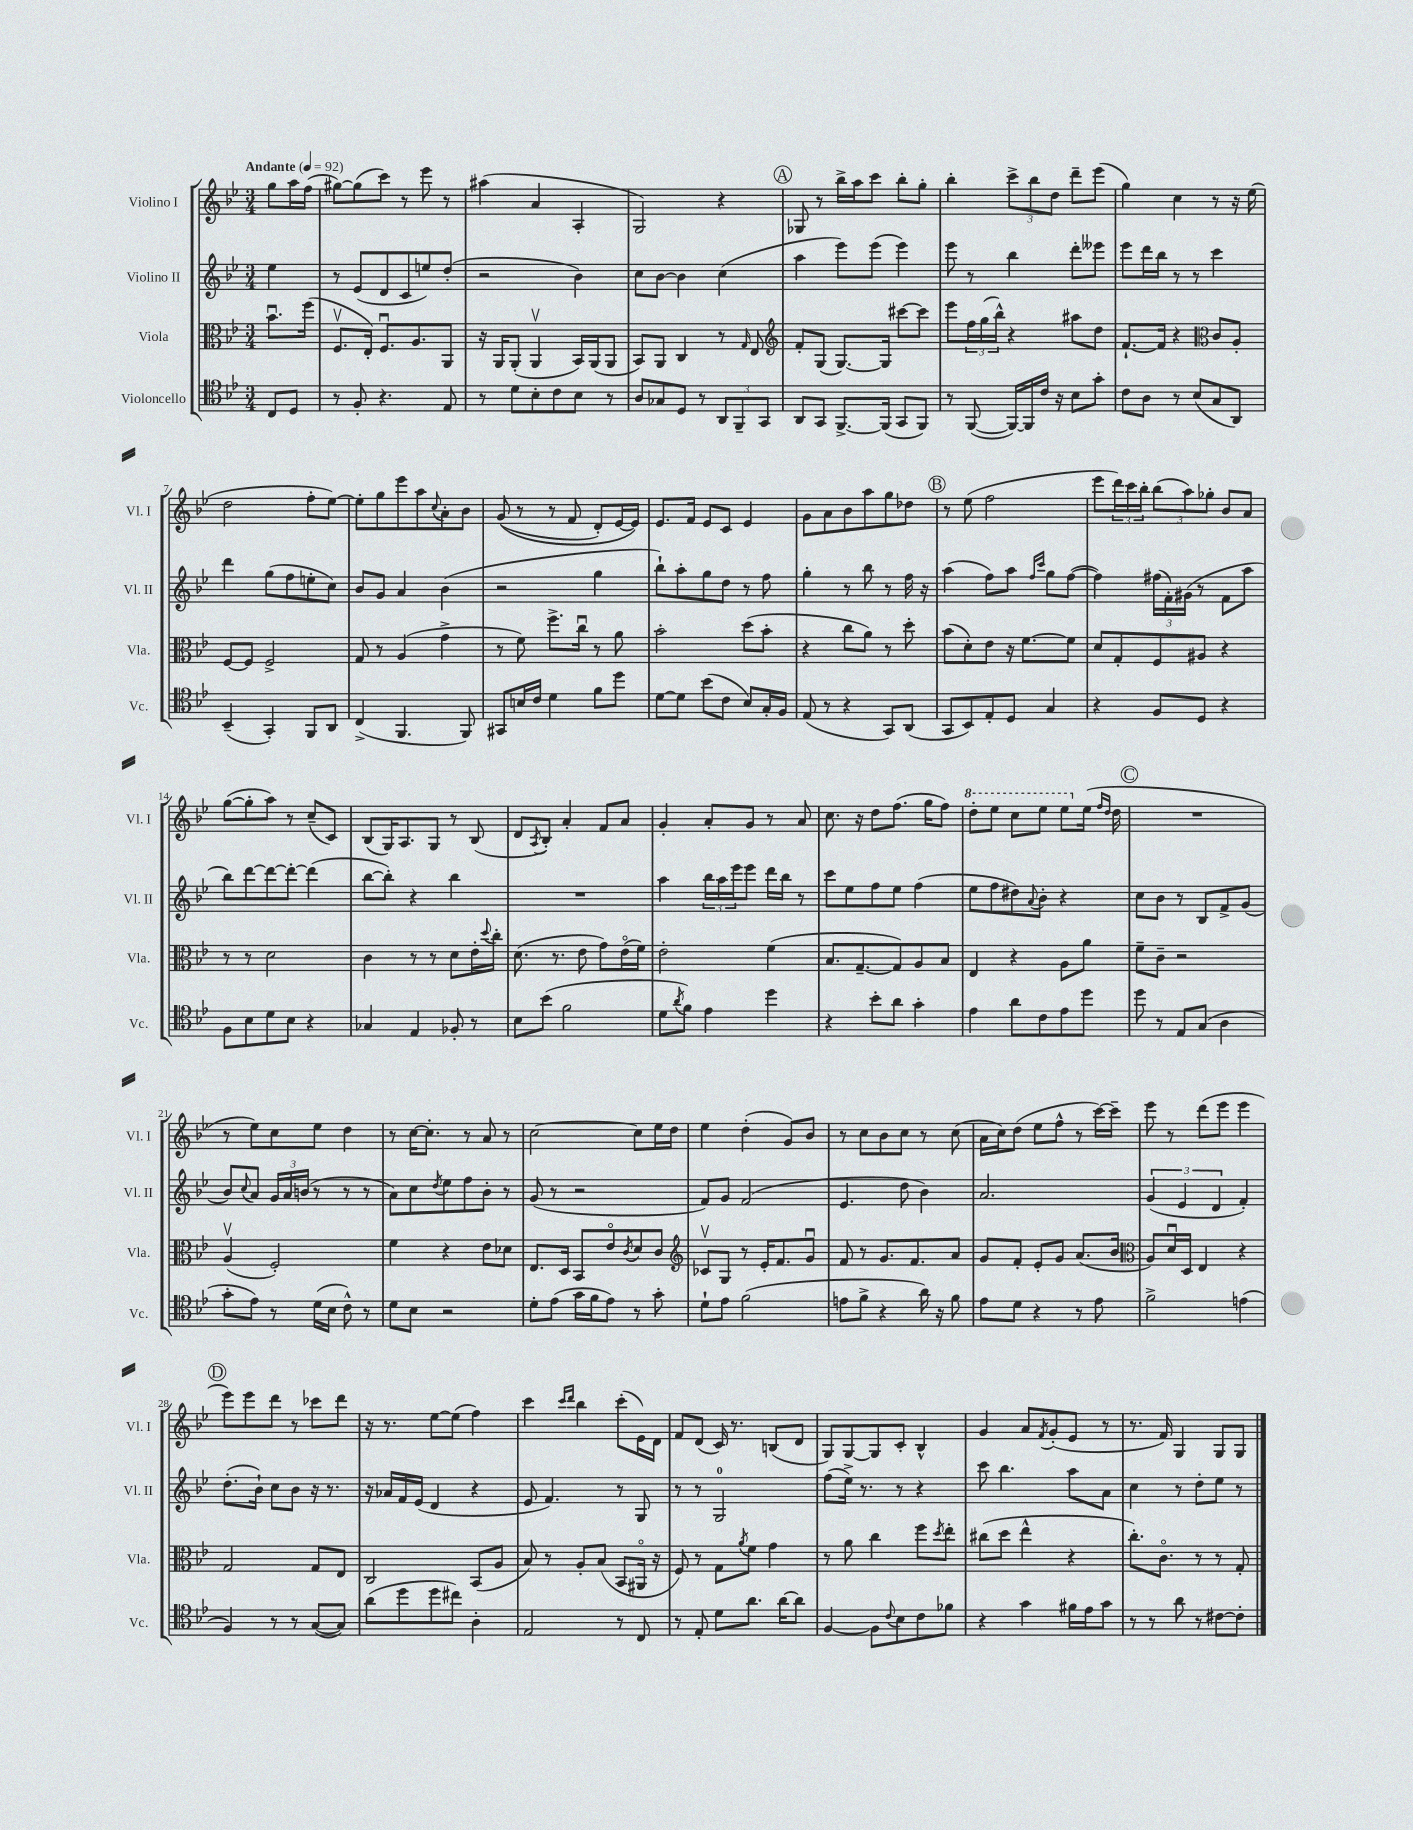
<<
\new StaffGroup <<
\new Staff = "s0" \with { instrumentName = "Violino I" shortInstrumentName = "Vl. I" } {
    \clef treble \key bes \major \numericTimeSignature \time 3/4 \partial 4 \tempo "Andante" 4 = 92
    g''8 a''16 f''16( |
    gis''8~) gis''8( c'''8) r8 ees'''8 r8 |
    ais''4( a'4 a4-. |
    g2) r4 |
    \mark \markup { \circle "A" } ges8 r8 bes''16-> a''16 c'''8 bes''8-. g''8-. |
    bes''4-. \tuplet 3/2 { c'''8-> bes''8 d''8 } d'''8-- ees'''8( |
    g''4) c''4 r8 r16 ees''16( |
    d''2 f''8-. ees''8~) |
    ees''8-. g''8 ees'''8 a''8 \appoggiatura { c''8 } a'8-. bes'8 |
    g'8(\( r8 r8 f'8 d'8-.) ees'16~ ees'16\) |
    ees'8. f'16 ees'8 c'8 ees'4 |
    g'8 a'8 bes'8 a''8 g''8 des''8 |
    \mark \markup { \circle "B" } r8 ees''8( f''2 |
    ees'''8 \tuplet 3/2 { d'''16) c'''16 bes''16-. } \tuplet 3/2 { bes''8( a''8) ges''8-. } bes'8 a'8 |
    g''8~( g''8-. a''8) r8 c''8--( c'8) |
    bes8( g16) a8. g8 r8 bes8( |
    d'8 \acciaccatura { a8 } bes8-.) a'4-. f'8 a'8 |
    g'4-. a'8-. g'8 r8 a'8 |
    c''8. r16 d''8 f''8.( g''16 f''8) |
    \ottava #1 d'''8-. ees'''8 c'''8 ees'''8 ees'''8 \ottava #0 ees''16( \grace { f''16 d''16 } d''16 |
    \mark \markup { \circle "C" } R2. |
    r8 ees''8) c''8 ees''8 d''4 |
    r8 c''16~ c''8.-. r8 a'8 r8 |
    c''2~ c''8 ees''16 d''16 |
    ees''4 d''4-.( g'8) bes'8 |
    r8 c''8 bes'8 c''8 r8 c''8( |
    a'16 c''16) d''8( ees''8 f''8-^ r8 c'''16~) c'''16-- |
    ees'''8 r8 d'''8( ees'''8 ees'''4 |
    \mark \markup { \circle "D" } ees'''8) ees'''8 d'''8 r8 ces'''8 d'''8 |
    r16 r8. ees''8~ ees''8( f''4) |
    c'''4 \grace { c'''16 d'''16 } bes''4 c'''8-.( ees'16) d'16 |
    f'8 d'8( c'16) r8. b8( d'8 |
    g8) g8~ g8 c'8-. bes4-^ |
    g'4 a'8 \acciaccatura { f'8 } g'8-.( ees'8 r8 |
    r8. f'16) g4 g8 g8 \bar "|." |
}
\new Staff = "s1" \with { instrumentName = "Violino II" shortInstrumentName = "Vl. II" } {
    \clef treble \key bes \major \numericTimeSignature \time 3/4 \partial 4
    ees''4 |
    r8 ees'8( d'8 c'8 e''8) d''8-.( |
    r2 bes'4) |
    c''8 bes'8~ bes'4 c''4( |
    \mark \markup { \circle "A" } a''4 ees'''8) ees'''8( ees'''4) |
    ees'''8 r8 bes''4 d'''8-. eeses'''8 |
    ees'''8 d'''16 bes''16 r8 r8 c'''4 |
    d'''4 g''8( f''8 e''8-. c''8) |
    bes'8 g'8 a'4 bes'4( |
    r2 g''4 |
    bes''8-!) a''8-. g''8 d''8 r8 f''8 |
    g''4-. r8 bes''8 r8 f''16 r16 |
    \mark \markup { \circle "B" } a''4( f''8) a''8 \grace { f''16 c'''16 } g''8 f''8~( |
    f''4) \tuplet 3/2 { fis''16( f'16-.) gis'16( } r8 f'8 a''8 |
    bes''8) d'''8~ d'''8~ d'''8~-. d'''4( |
    bes''8~ bes''8-.) r4 bes''4 |
    R2. |
    a''4 \tuplet 3/2 { bes''16 a''16 ees'''16 } ees'''8 d'''16 bes''16 r8 |
    c'''8 ees''8 f''8 ees''8 f''4( |
    ees''8 f''8 dis''8) \appoggiatura { a'8 } bes'8-. r4 |
    \mark \markup { \circle "C" } c''8 bes'8 r8 bes8 f'8-> g'8( |
    bes'8) \appoggiatura { c''8 } a'8 \tuplet 3/2 { g'16 a'16 b'16( } r8 r8 r8 |
    a'8) c''8 \acciaccatura { d''8 } ees''8 f''8 bes'8-. r8 |
    g'8( r8 r2 |
    f'8) g'8 f'2( |
    ees'4. d''8 bes'4) |
    a'2. |
    \tuplet 3/2 { g'4( ees'4 d'4 } f'4-.) |
    \mark \markup { \circle "D" } d''8.-.( bes'16-!) c''8 bes'8 r16 r8. |
    r16 aes'16 f'16 ees'16( d'4 r4 |
    ees'8 f'4.) r8 g8 |
    r8 r8 g2-0 |
    f''8( ees''16->) r8. r8 r4 |
    c'''8 bes''4. a''8 a'8 |
    c''4 r8 d''8-. ees''8 r8 \bar "|." |
}
\new Staff = "s2" \with { instrumentName = "Viola" shortInstrumentName = "Vla." } {
    \clef alto \key bes \major \numericTimeSignature \time 3/4 \partial 4
    bes'8.\downbow f''16( |
    f8.\upbow ees16-.) f8.\downbow a8. a,8 |
    r16 a,16 a,8-.( a,4\upbow bes,16) a,16( a,8 |
    bes,8) a,8 c4 r8 \grace { g16 } ees8 |
    \mark \markup { \circle "A" } \clef treble f'8-. g8( g8.~) g16 cis'''8~ cis'''8 |
    ees'''8 \tuplet 3/2 { f''16 g''16( bes''16-^) } r4 ais''8 d''8 |
    f'8.~-! f'16 r4 \clef alto c'8 a8-. |
    f8~ f8 f2-> |
    g8 r8 a4( g'4-> |
    r8 f'8) f''8.-> c''16\downbow r8 a'8 |
    bes'2-. d''8( bes'8-. |
    r4 c''8 a'8) r8 d''8-. |
    \mark \markup { \circle "B" } bes'8( d'8-.) ees'8 r16 f'8.~ f'8 |
    d'8 g8-. f8 ais8 r4 |
    r8 r8 d'2 |
    c'4 r8 r8 d'8 ees'16-. \appoggiatura { d''8 } c''16-. |
    d'8.( r8. ees'8 g'8) ees'16\flageolet( f'16) |
    ees'2-. f'4( |
    bes8. g8.~-- g8) a8 bes8 |
    ees4 r4 a8 a'8 |
    \mark \markup { \circle "C" } f'8-- c'8-- r2 |
    a4\upbow( f2-.) |
    f'4 r4 ees'8 des'8 |
    ees8. d16 bes,8 ees'8\flageolet \acciaccatura { c'8 } d'8 c'8 |
    \clef treble ces'8\upbow g8 r8 ees'16-. f'8. g'8\downbow |
    f'8 r8 g'8. f'8. a'8 |
    g'8 f'8-. ees'8-. g'8 a'8.( bes'16 |
    \clef alto a8) d'16\downbow d16 ees4 r4 |
    \mark \markup { \circle "D" } g2 g8 ees8 |
    c2 bes,8( a8 |
    bes8) r8 a8-. bes8( bes,8 ais,16\flageolet r16 |
    f8) r8 g8 \acciaccatura { a'8 } f'8 g'4 |
    r8 a'8 c''4 f''8 \acciaccatura { d''8 } ees''8-. |
    cis''8( d''8 ees''4-^ r4 |
    c''8.-.) c'8.\flageolet r8 r8 g8-. \bar "|." |
}
\new Staff = "s3" \with { instrumentName = "Violoncello" shortInstrumentName = "Vc." } {
    \clef tenor \key bes \major \numericTimeSignature \time 3/4 \partial 4
    c8 d8 |
    r8 f8-. r4. ees8 |
    r8 d'8 bes8-. c'8 bes8 r8 |
    a8 ges8 d8 r8 \tuplet 3/2 { a,8 f,8-- g,8 } |
    \mark \markup { \circle "A" } a,8 g,8 f,8.~-> f,16( g,8 f,8) |
    r8 f,8~( f,16~) f,16 c'16 r16 bes8 g'8-. |
    c'8 a8 r8 bes8( g8 a,8) |
    bes,4--( g,4-.) f,8 a,8 |
    c4->( f,4. f,8) |
    gis,8 b16 c'16 d'4 f'8 d''8 |
    d'8~ d'8 bes'8( c'8 bes8) g16-. f16 |
    ees8( r8 r4 g,8) a,8( |
    \mark \markup { \circle "B" } g,8 bes,8) ees8-. d8 g4 |
    r4 f8 d8 r4 |
    f8 bes8 d'8 bes8 r4 |
    ges4 ees4 fes8-. r8 |
    bes8 bes'8( f'2 |
    d'8 \acciaccatura { a'8 } f'8) ees'4 d''4 |
    r4 bes'8-. a'8 g'4-. |
    ees'4 a'8 c'8 ees'8 d''8 |
    \mark \markup { \circle "C" } d''8 r8 ees8 g8( a4 |
    g'8-. ees'8) r8 d'16( bes16 c'8-^) r8 |
    d'8 bes8 r2 |
    d'8-. ees'8( g'16 f'16 ees'8) r8 g'8-. |
    d'8-! ees'8 f'2( |
    e'8 f'8-> r4 a'16) r16 f'8 |
    ees'8 d'8 r4 r8 ees'8 |
    f'2-> e'4( |
    \mark \markup { \circle "D" } f4) r8 r8 g8~( g8) |
    a'8( d''8 d''8 cis''8) a4-. |
    ees2 r8 c8 |
    r8 ees8-. d'8 a'8. a'16~ a'8 |
    f4~ f8 \appoggiatura { c'8 } bes8 c'8 fes'8 |
    r4 g'4 fis'16 ees'16 g'8 |
    r8 r8 a'8 r8 cis'8~ cis'8-. \bar "|." |
}
>>
>>
